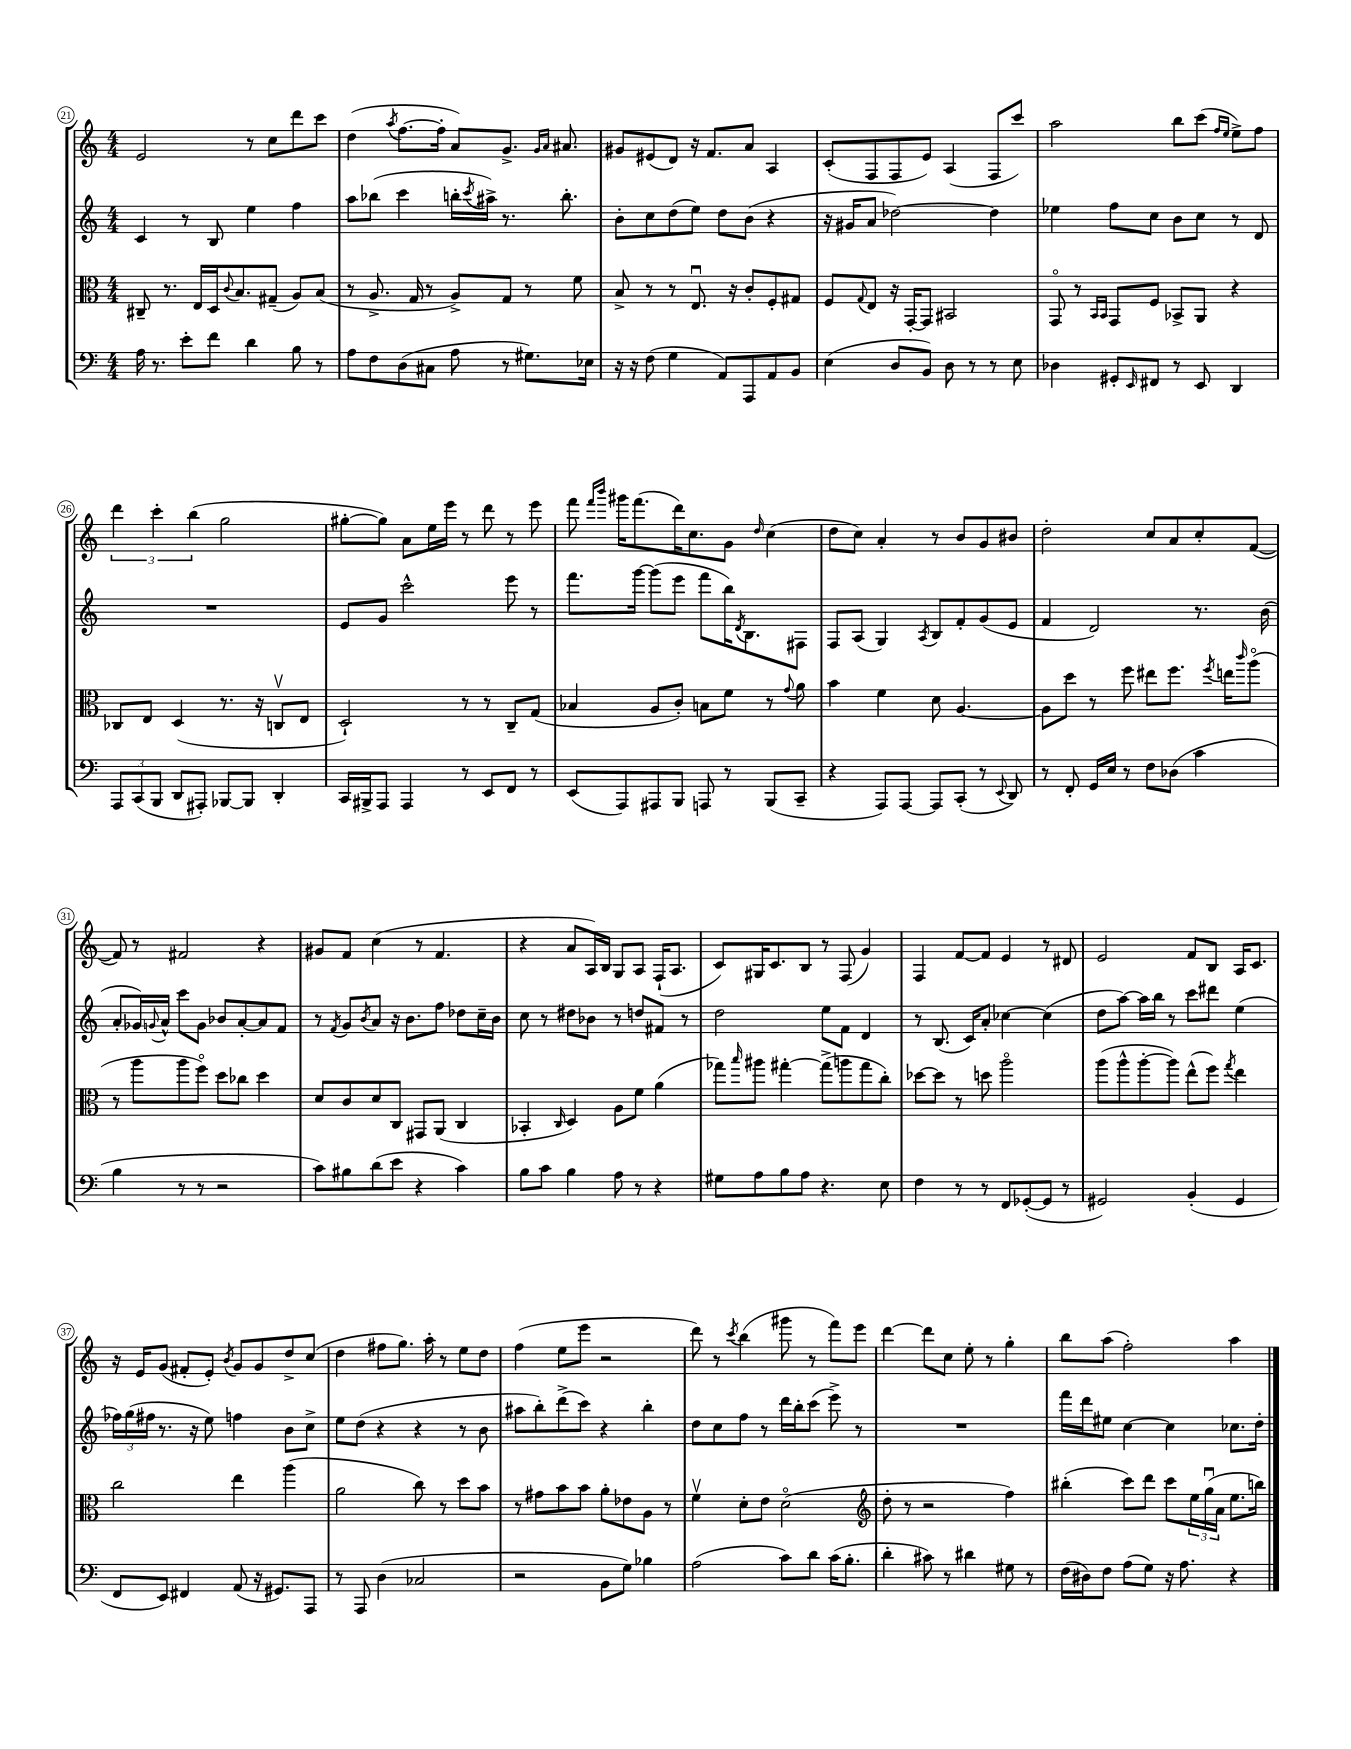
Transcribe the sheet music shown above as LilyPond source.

<<
\new StaffGroup <<
\new Staff = "s0" {
    \clef treble \key c \major \numericTimeSignature \time 4/4
    e'2 r8 c''8 d'''8 c'''8 |
    d''4( \acciaccatura { a''8 } f''8.~ f''16-. a'8) g'8.-> \grace { g'16 a'16 } ais'8. |
    gis'8 eis'8( d'8) r16 f'8. a'8 a4 |
    c'8-.( f8 f8 e'8) a4( f8 c'''8) |
    a''2 b''8 c'''8( \grace { f''16 e''16 } e''8->) f''8 |
    \tuplet 3/2 { d'''4 c'''4-. b''4( } g''2 |
    gis''8~-. gis''8) a'8 e''16 e'''16 r8 d'''8 r8 e'''8 |
    f'''8 \grace { f'''16 b'''16 } gis'''16 f'''8.( d'''16) c''8. g'8 \grace { d''16 } c''4( |
    d''8 c''8) a'4-. r8 b'8 g'8 bis'8 |
    d''2-. c''8 a'8 c''8-. f'8~( |
    f'8) r8 fis'2 r4 |
    gis'8 f'8 c''4( r8 f'4. |
    r4 a'8 a16) b16 g8 a8 f16-!( a8. |
    c'8) gis16 c'8. b8 r8 f8( g'4) |
    f4 f'8~ f'8 e'4 r8 dis'8 |
    e'2 f'8 b8 a16 c'8. |
    r16 e'16 g'8( fis'8-. e'8-.) \acciaccatura { b'8 } g'8 g'8 d''8-> c''8( |
    d''4 fis''8 g''8.) a''16-. r8 e''8 d''8 |
    f''4( e''8 e'''8 r2 |
    d'''8) r8 \acciaccatura { c'''8 } b''4( gis'''8 r8 f'''8) e'''8 |
    d'''4~ d'''8 c''8 e''8-. r8 g''4-. |
    b''8 a''8( f''2-.) a''4 \bar "|." |
}
\new Staff = "s1" {
    \clef treble \key c \major \numericTimeSignature \time 4/4
    c'4 r8 b8 e''4 f''4 |
    a''8 bes''8( c'''4 b''16-. \acciaccatura { c'''8 } ais''16->) r8. b''8.-. |
    b'8-. c''8 d''8( e''8) d''8 b'8( r4 |
    r16 gis'16 a'8 des''2~) des''4 |
    ees''4 f''8 c''8 b'8 c''8 r8 d'8 |
    R1 |
    e'8 g'8 c'''2-^ e'''8 r8 |
    f'''8. g'''16~ g'''8( e'''8 f'''8 b''16) \acciaccatura { d'8 } b8. fis8 |
    f8 a8( g4) \acciaccatura { a8 } b8 f'8-. g'8( e'8 |
    f'4 d'2) r8. b'16( |
    a'8-. ges'16) \appoggiatura { g'8 } a'16-^ c'''8 g'8 bes'8 a'8~-. a'8 f'8 |
    r8 \acciaccatura { f'8 } g'8 \acciaccatura { b'8 } a'8 r16 b'8. f''8 des''8 c''16-- b'16 |
    c''8 r8 dis''8 bes'8 r8 d''8 fis'8 r8 |
    d''2 e''8 f'8 d'4 |
    r8 b8.( c'16) a'8-. ces''4~ ces''4( |
    d''8 a''8~) a''16 b''16 r8 c'''8 dis'''8 e''4( |
    \tuplet 3/2 { fes''16) g''16( fis''16 } r8. r16 e''8) f''4 b'8 c''8-> |
    e''8 d''8( r4 r4 r8 b'8 |
    ais''8 b''8-.) d'''8->( c'''8) r4 b''4-. |
    d''8 c''8 f''8 r8 d'''16 b''16-. c'''8( e'''8->) r8 |
    R1 |
    f'''16 d'''16 eis''8 c''4~ c''4 ces''8. d''16-. \bar "|." |
}
\new Staff = "s2" {
    \clef alto \key c \major \numericTimeSignature \time 4/4
    cis8-- r8. e16 d16 \appoggiatura { c'8 } b8. gis8--( a8) b8( |
    r8 a8.-> g16 r8 a8->) g8 r8 f'8 |
    b8-> r8 r8 e8.\downbow r16 c'8-. f8-. gis8 |
    f8 \appoggiatura { g8 } e8 r16 g,16~-. g,8 bis,2 |
    g,8\flageolet r8 \grace { b,16 b,16 } g,8 f8 bes,8-> a,8 r4 |
    ces8 e8 d4( r8. r16 c8\upbow e8 |
    d2-!) r8 r8 c8-- g8( |
    bes4 a8 c'8-.) b8 f'8 r8 \appoggiatura { g'8 } a'8 |
    b'4 f'4 d'8 a4.~ |
    a8 d''8 r8 f''8 eis''8 f''8. \acciaccatura { f''8 } e''16 \grace { c'''16 } a''8\flageolet( |
    r8 a''8 a''8 f''8\flageolet) d''8 ces''8 d''4 |
    d'8 c'8 d'8 c8 gis,8 a,8( c4 |
    bes,4-. \grace { c16 } d4) a8 f'8 a'4( |
    ges''8) \grace { b''16 } ais''8 gis''4~-. gis''8->( a''8 gis''8 c''8-.) |
    des''8~ des''8 r8 d''8 a''2\flageolet |
    a''8( a''8-^ a''8~-. a''8) e''8-^( f''8) \acciaccatura { g''8 } e''4 |
    c''2 e''4 a''4( |
    a'2 c''8) r8 d''8 b'8 |
    r8 gis'8 b'8 b'8 a'8-. ees'8 a8 r8 |
    f'4\upbow d'8-. e'8 d'2\flageolet( |
    \clef treble d''8-. r8 r2 f''4) |
    bis''4-.( c'''8) d'''8 c'''8 \tuplet 3/2 { e''16 g''16\downbow( a'16 } e''8. b''16) \bar "|." |
}
\new Staff = "s3" {
    \clef bass \key c \major \numericTimeSignature \time 4/4
    a16 r8. e'8-. f'8 d'4 b8 r8 |
    a8 f8 d8( cis8 a8 r8 gis8.) ees16 |
    r16 r16 f8( g4 a,8) a,,8 a,8 b,8 |
    e4( d8 b,8) d8 r8 r8 e8 |
    des4 gis,8-. \grace { e,16 } fis,8 r8 e,8 d,4 |
    \tuplet 3/2 { a,,8 c,8( b,,8 } d,8 ais,,8-.) bes,,8~ bes,,8 d,4-. |
    c,16 bis,,16-> a,,8 a,,4 r8 e,8 f,8 r8 |
    e,8( a,,8) ais,,8 b,,8 a,,8 r8 b,,8( c,8-- |
    r4 a,,8) a,,8~ a,,8 c,8-.( r8 \appoggiatura { e,8 } d,8) |
    r8 f,8-. g,16 e16 r8 f8 des8( c'4 |
    b4 r8 r8 r2 |
    c'8) bis8 d'8( e'8 r4 c'4) |
    b8 c'8 b4 a8 r8 r4 |
    gis8 a8 b8 a8 r4. e8 |
    f4 r8 r8 f,8 ges,8~-.( ges,8 r8 |
    gis,2) b,4-.( gis,4 |
    f,8 e,8) fis,4 a,8( r16 gis,8.) a,,8 |
    r8 a,,8 d4( ces2 |
    r2 b,8 g8) bes4 |
    a2( c'8) d'8 c'16( b8.-. |
    d'4-. cis'8) r8 dis'4 gis8 r8 |
    f16( dis16) f8 a8( g8) r16 a8. r4 \bar "|." |
}
>>
>>
\layout { \context { \Score currentBarNumber = #21 \override BarNumber.stencil = #(make-stencil-circler 0.1 0.3 ly:text-interface::print) } }
